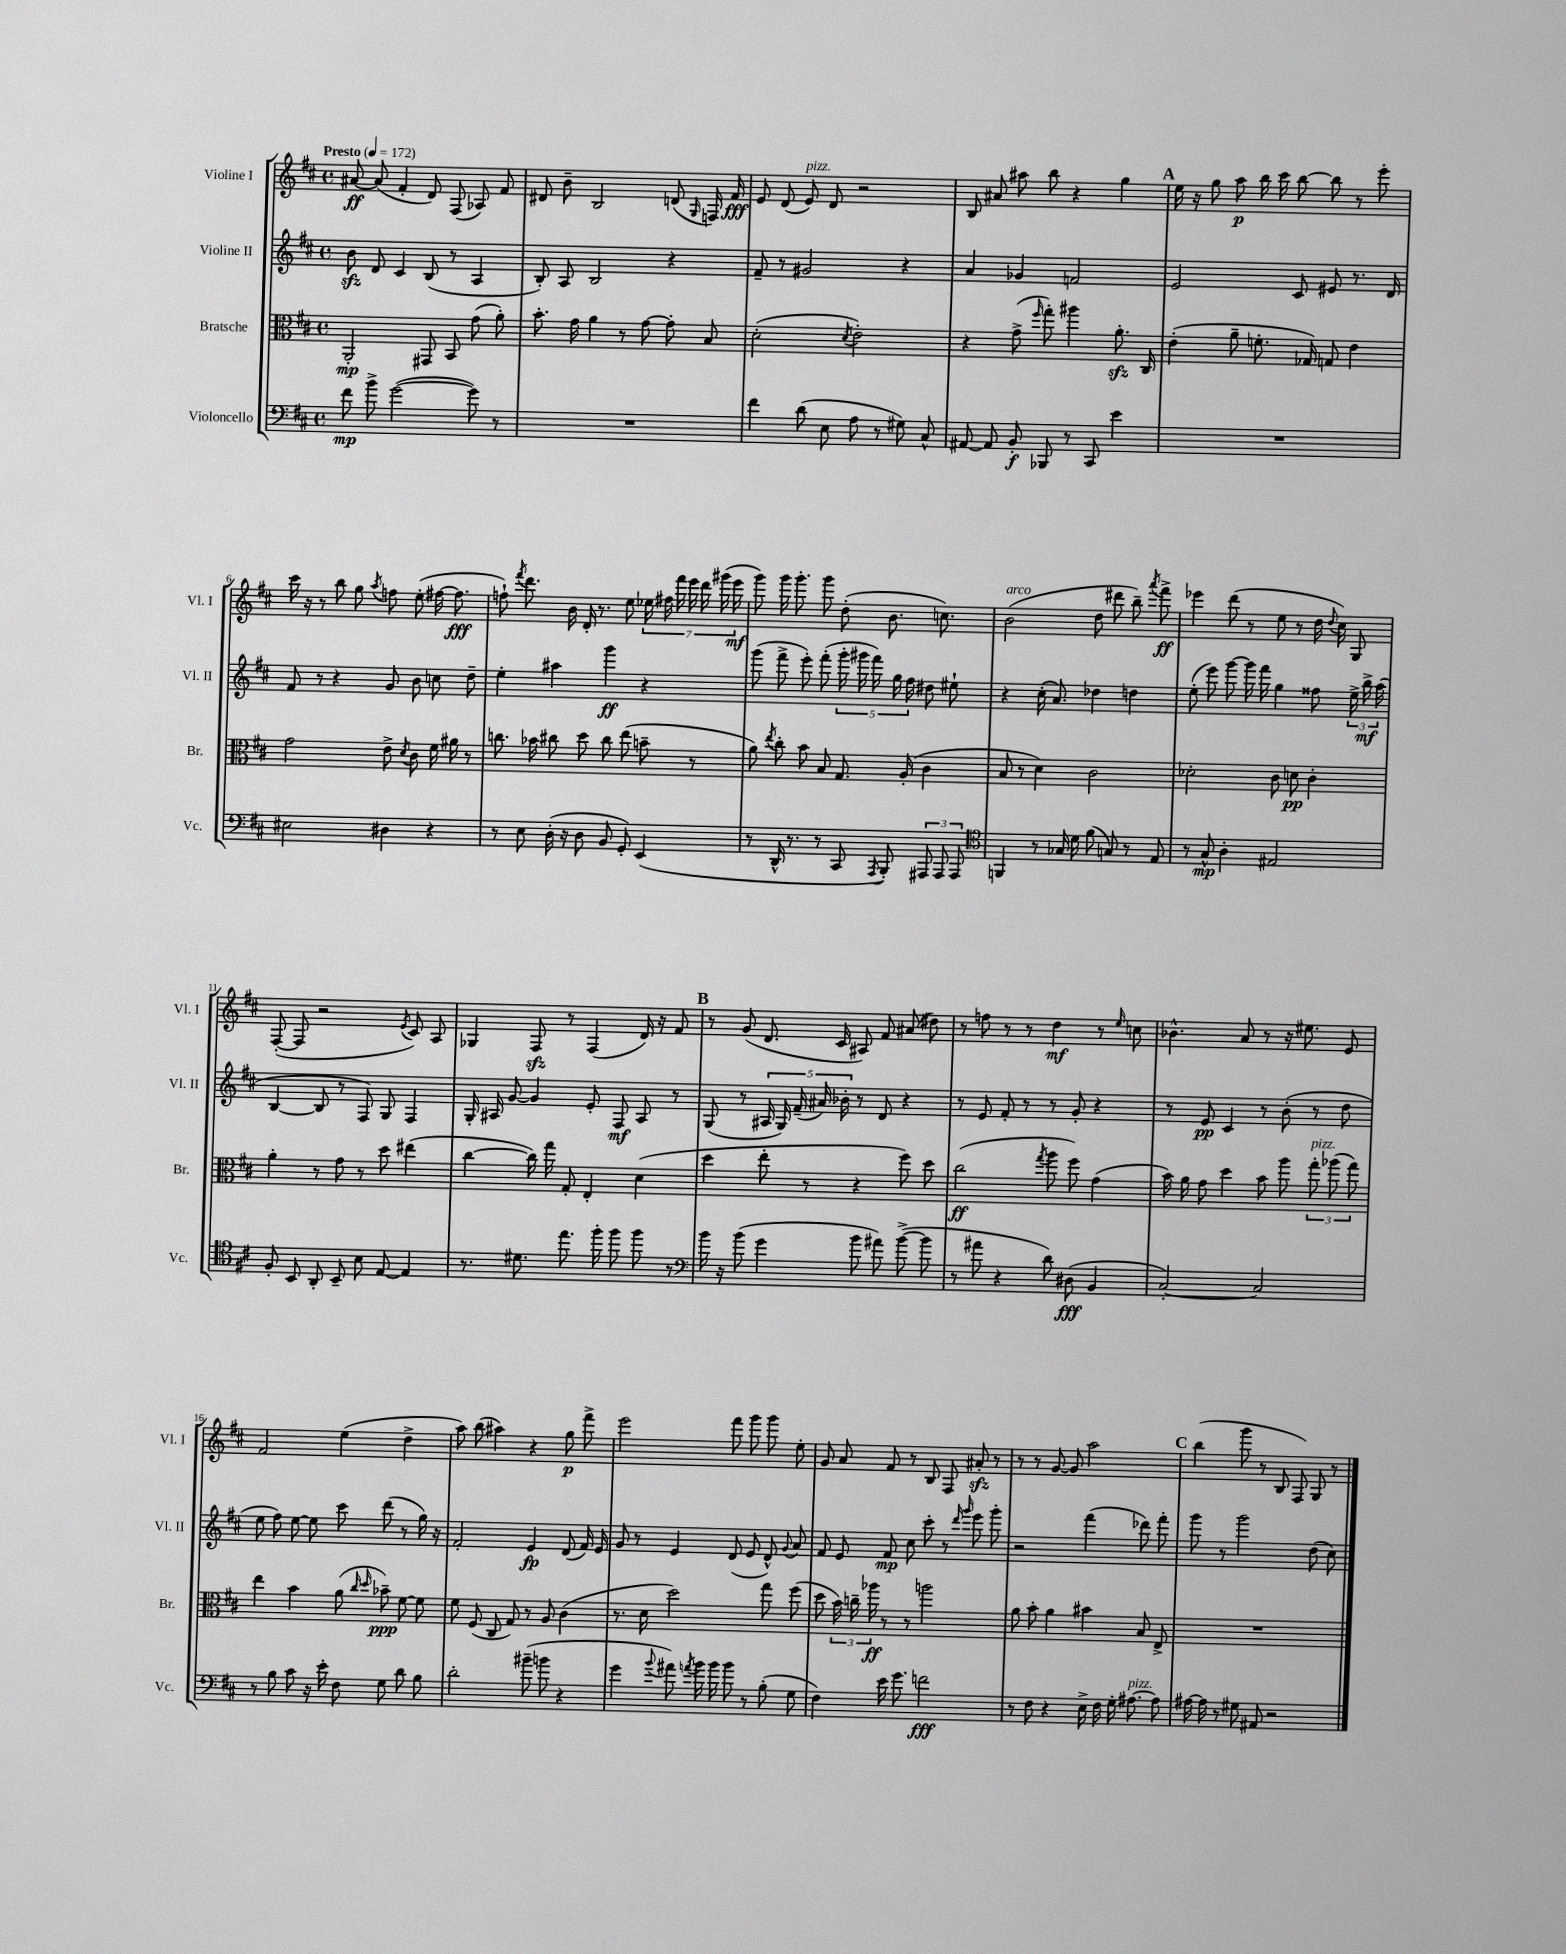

**kern	**kern	**kern	**kern
*staff4	*staff3	*staff2	*staff1
*clefF4	*clefC3	*clefG2	*clefG2
*k[f#c#]	*k[f#c#]	*k[f#c#]	*k[f#c#]
*M4/4	*M4/4	*M4/4	*M4/4
*met(c)	*met(c)	*met(c)	*met(c)
*MM172	*MM172	*MM172	*MM172
8f#\	2AA'/	8b\	[8a#/
8b^\	.	8d/	(8a#/]
([2g\	.	4c#/	4f#'/
.	8GG#/	(8B/	8d/)
.	8BB/	8r	(8F#/
8g\])	(8g\	4A/	8A-/)
8r	8a'\)	.	8f#/
=	=	=	=
1r	8.b'\	8B'/)	8d#/
.	.	8A/	8b~\
.	16g\	.	.
.	4a\	2B/	2B/
.	8r	.	.
.	[8g\	.	.
.	8g'\]	4r	(8d/
.	.	.	16qqG/
.	8B/	.	16F/)
.	.	.	16f#/
=	=	=	=
4f#\	(2d'\	8f#~/	8e/
.	.	8r	(8d/
(8d\	.	2g#/	8e/)
8E\	.	.	8d/
.	8qd/	.	.
8A\	2e'\)	.	2r
8r	.	.	.
8G#\)	.	4r	.
8C#^^/	.	.	.
=	=	=	=
[8AA#/	4r	4a/	8B/
8AA#/]	.	.	8a#/
8BB'/	(8g^\	4g-/	8aa#\
.	16qqff#/	.	.
8BBB-/	8gg'\)	.	8bb\
8r	4aa#\	2f/	4r
8CC#/	.	.	.
4e\	8.a'\	.	4gg\
.	16C#/	.	.
=	=	=	=
1r	(4e'\	2e/	16ee\
.	.	.	16r
.	.	.	8gg\
.	8a~\	.	8aa\
.	8.f'\	.	16bb\
.	.	.	16ccc#\
.	.	8c#/	[8bb\
.	16G-/)	.	.
.	8G/	8e#/	8bb\]
.	4e\	8.r	8r
.	.	.	8eee'\
.	.	16d/	.
=	=	=	=
2E#\	2g\	8f#/	16ccc#\
.	.	.	16r
.	.	8r	8r
.	.	4r	8bb\
.	.	.	8gg\
.	.	.	8qaa/
4D#\	8e^\	8g/	8ff\
.	8qd/	.	.
.	8c#\	8b\	(8ee'\
4r	16f#\	8cc\	[16ff#\
.	16a#\	.	8.ff#\]
.	8r	8dd~\	.
=	=	=	=
8r	8.cc\	4ee'\	8ff`\)
.	.	.	8qfff#/
8E\	.	.	8.ddd\
.	16b-\	.	.
(16D'\	8cc#\	4aa#\	.
16r	.	.	16b\
8D\	8dd\	.	16d'/
.	.	.	8.r
8BB/	8cc#\	4ggg\	.
8GG'/)	(8ee\	.	8ee\
(4EE/	8b~\	4r	28ee-\
.	.	.	28ff#\
.	.	.	28fff#\
.	.	.	28eee\
.	8r	.	.
.	.	.	28ddd\
.	.	.	(28ggg#\
.	.	.	28eee\
=	=	=	=
8r	8a\)	(8ggg\	8ggg\)
.	8qee/	.	.
16DD^^/	8cc#'\	8fff#^\	16ggg\
8.r	.	.	8.ggg'\
.	8b\	8eee'\)	.
8r	8B/	(8fff#'\	8ggg\
8CC#/	8.G/	20ggg'\	(8dd'\
.	.	20ggg#\	.
.	.	20fff#\)	.
8qAAA/	.	.	.
8BBB'/)	.	.	8.b\
.	.	20gg\	.
.	(16A'/	.	.
.	.	20ff#\	.
12AAA#/	4c#\	8dd#\	.
.	.	.	8.cc\)
12AAA#/	.	.	.
.	.	8ee#`\	.
12AAA#/	.	.	.
=	=	=	=
*clefC4	*	*	*
4FF/	8B/	4r	(2b\
.	8r	.	.
8r	4d\)	(16cc#'\	.
.	.	8.a/)	.
16G-/	.	.	.
16d\	.	.	.
(8f#\	2c#\	4dd-\	8dd\
8G/)	.	.	8ddd#\
8r	.	4dd\	8bb~\)
.	.	.	8qaaa/
8E/	.	.	8fff#^\
=	=	=	=
8r	2d-'\	(8ee'\	4eee-\
8G^^/	.	8eee\)	.
4A'\	.	[8ggg\	(8ddd\
.	.	16ggg\]	8r
.	.	16fff#\	.
2E#/	8c#\	4gg\	8ee\
.	8d\	.	8r
.	4c#'\	8ff##\	16dd\
.	.	.	8qqdd/
.	.	.	16cc#\)
.	.	24ee^\	8G/
.	.	24bb^\	.
.	.	(24aa\	.
=	=	=	=
8F#'/	4a'\	[4B/	([8F#'/
8BB/	.	.	8F#/]
8AA'/	8r	8B/]	2r
8BB~/	8g\	8r	.
8B\	8r	8F#/)	.
[8E/	8dd\	8G/	.
.	.	.	8qe/
4E/]	(4ee#\	4F#/	8c#/)
.	.	.	8A/
=	=	=	=
8.r	[4cc#\	16G'/	4G-/
.	.	16A#/	.
.	.	[8g/	.
8.d#\	.	.	.
.	16cc#\])	4g/]	8F#/
.	16gg\	.	.
8.ee\	8G'/	.	8r
.	4E'/	8e'/	(4F#/
16ff#'\	.	.	.
8ff#\	.	8F#/	.
8ff#\	(4d\	8A#/	16d/)
.	.	.	16r
8r	.	8r	8f#/
=	=	=	=
*clefF4	*	*	*
16b\	4dd\	(8G/	8r
16r	.	.	.
(8b\	.	8r	(8g/
4g\	8ee'\	20A#/	8.d/
.	.	20G/)	.
.	.	(20f#~/	.
.	8r	.	.
.	.	20a#/)	.
.	.	.	16c#/
.	.	20b-'\	.
8b\	4r	8r	8A#/)
8a#\)	.	8d/	8f#/
([8b^\	8ff#\)	4r	(8a#/
8b\]	8dd\	.	8dd#\)
=	=	=	=
8r	(2cc#\	8r	8r
8a#\	.	8e/	8ff\
4r	.	8f#'/	8r
.	.	8r	8r
.	8qgg/	.	.
8d\)	8aa\	8r	4dd\
(8D#\	8ff#\)	8g'/	.
4BB/	(4g\	4r	8r
.	.	.	16qqee/
.	.	.	8cc\
=	=	=	=
[2C#'/)	16b\)	8r	4.b-^^\
.	16a\	.	.
.	8g\	8e/	.
.	4dd\	4c#/	.
.	.	.	8a/
2C#/]	8b\	8r	8r
.	8aa\	(8b'\	16r
.	.	.	8.ee#\
.	12gg'\	8r	.
.	(12aa-\	.	.
.	.	8dd\	8e/
.	12gg\)	.	.
=	=	=	=
8r	4ee\	8ee\	2f#/
8B\	.	8ff#\)	.
8c#\	4b\	[8ee\	.
16r	.	8ee\]	.
16e'\	.	.	.
8F#\	(8a\	8ccc#\	(4ee\
.	16qqcc#/	.	.
.	16qqdd/	.	.
8G\	8b-~\)	(8ddd\	.
8d\	[8f#\	8r	4dd^\
8B\	8f#\]	16gg\)	.
.	.	16r	.
=	=	=	=
2d'\	8f#\	2f#'/	8aa\)
.	(8F#/	.	(8bb\
.	8C#/	.	4aa#\)
.	8G/)	.	.
(8b#~\	8r	4e/	4r
8b\	8A/	.	.
4r	(4c#\	(8d/	8gg\
.	.	16f#/)	8fff#^\
.	.	16e/	.
=	=	=	=
4g\	8.r	8g/	2eee\
.	.	8r	.
.	16d\	.	.
8qqb/	.	.	.
8a#\)	2dd\)	4e/	.
8qa/	.	.	.
16b\	.	.	.
16b\	.	.	.
8b\	.	(8d/	8fff#\
8r	.	8e/	8ggg\
(8B'\	8gg\	8d^^/)	8ggg\
.	.	8qqg/	.
8G\	(8ff#\	8a/	8ee'\
=	=	=	=
4F#\)	8dd\	8f#/	8g/
.	24b\)	8e/	8a/
.	24cc~\	.	.
.	24aa-\	.	.
16e\	8r	8f#/	8f#/
8.g\	.	.	.
.	8r	8cc#\	8r
2f\	2aa\	8ccc#'\	8B/
.	.	8r	8F#/
.	.	16qqddd/	.
.	.	16qqggg/	.
.	.	8eee\	8a#'/
.	.	8ggg'\	8r
=	=	=	=
8r	8a\	2r	8r
8F#\	8b'\	.	8r
4r	4a\	.	[8g/
.	.	.	8g/]
16E^\	4b#\	(4fff#\	2aa\
16F#\	.	.	.
16G'\	.	.	.
[8.A#\	.	.	.
.	8B/	8ddd-\)	.
8A#\]	8E^/	8fff#'\	.
=	=	=	=
[16A#\	1r	8ggg\	(4bb\
16A#\]	.	.	.
8r	.	8r	.
8G#\	.	2ggg\	8ggg\
8AA#/	.	.	8r
2r	.	.	8B/
.	.	.	8F#/)
.	.	(8dd\	8G/
.	.	8cc#\)	8r
==	==	==	==
*-	*-	*-	*-
